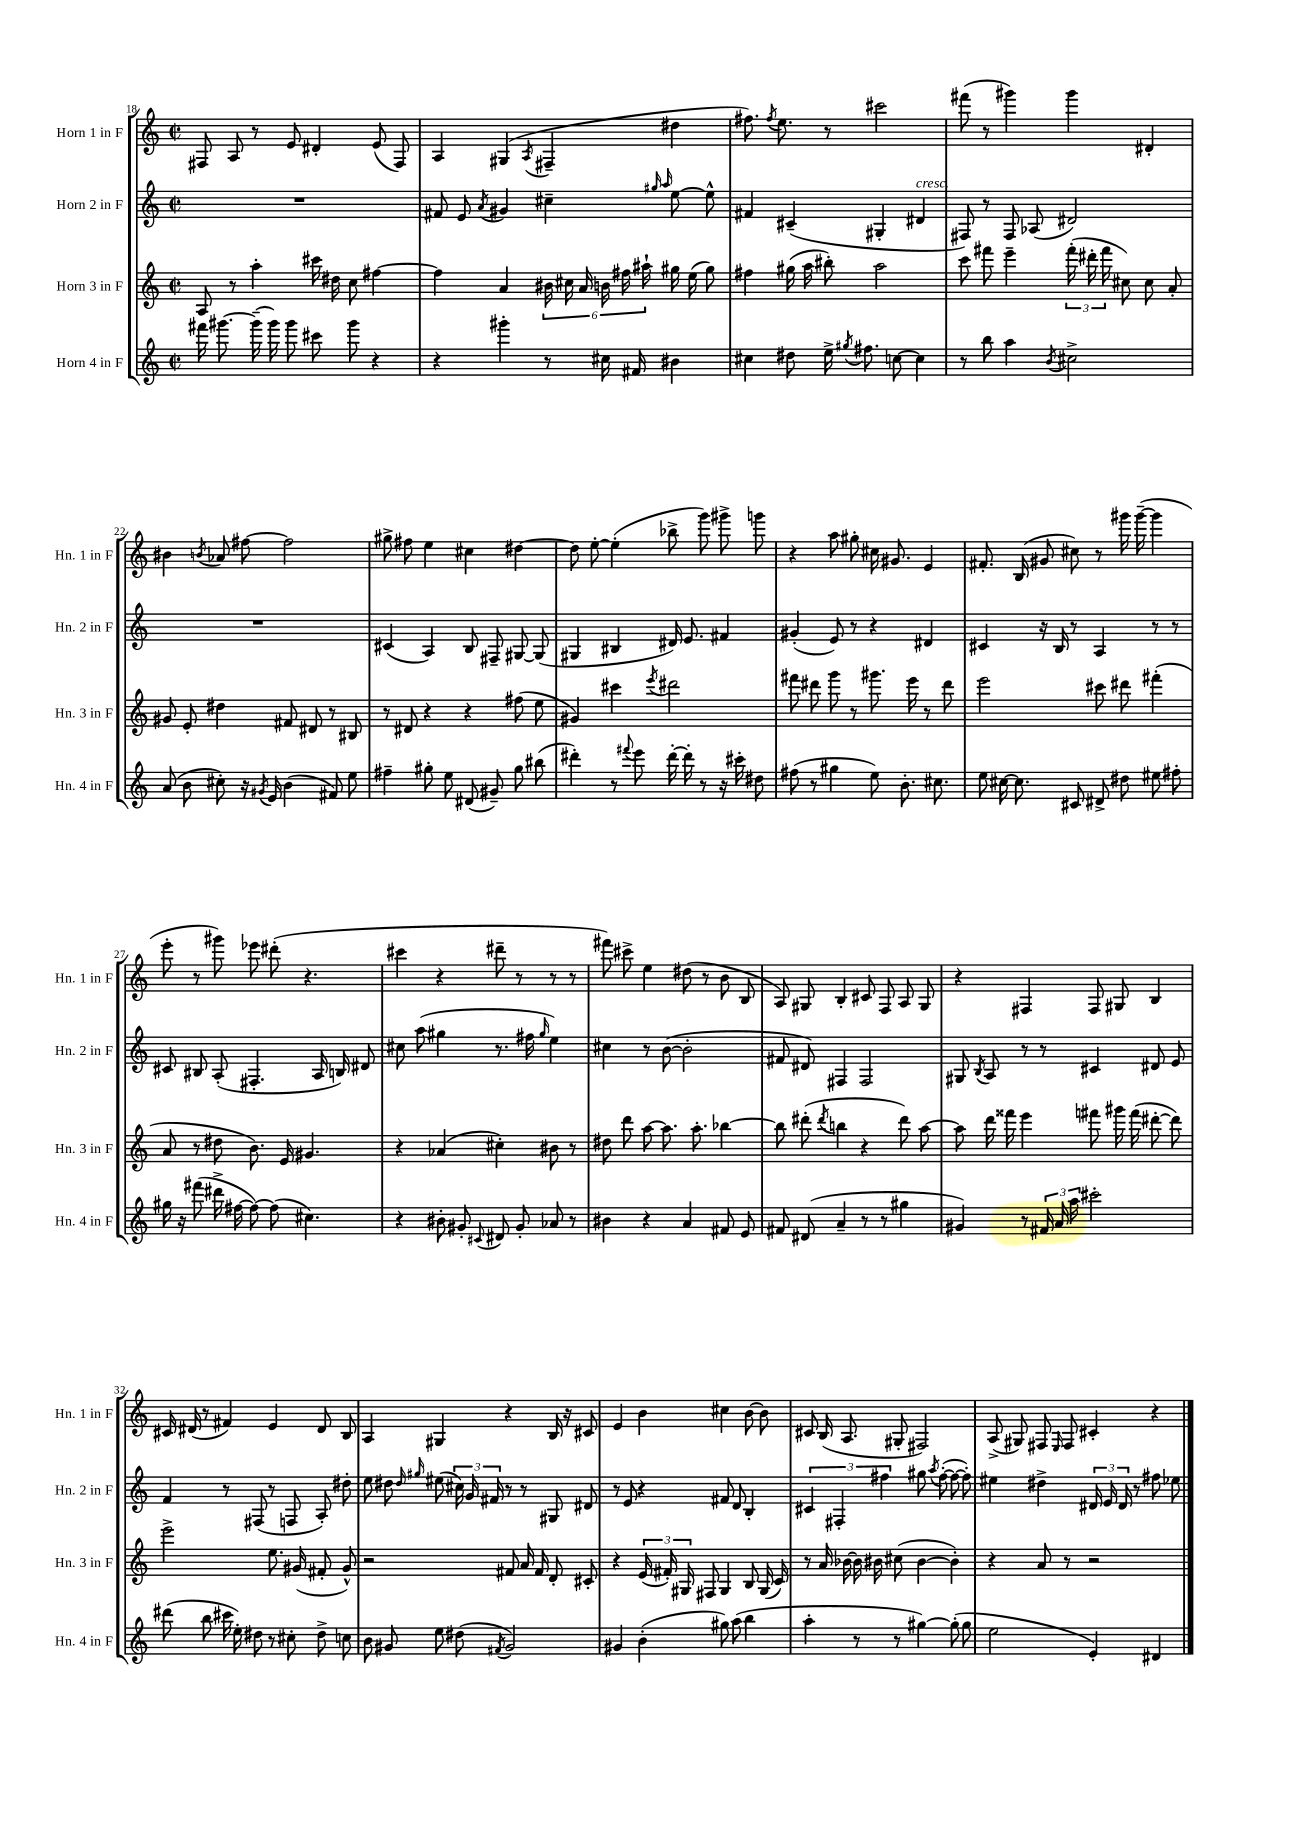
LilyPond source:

<<
\new StaffGroup <<
\new Staff = "s0" \with { instrumentName = "Horn 1 in F" shortInstrumentName = "Hn. 1 in F" } {
    \clef treble \key c \major \defaultTimeSignature \time 2/2
    \autoBeamOff fis8 a8 r8 e'8 dis'4-. e'8( fis8) |
    a4 gis4( \acciaccatura { a8 } fis4-- dis''4 |
    fis''8.) \acciaccatura { fis''8 } e''8. r8 cis'''2 |
    fis'''8( r8 gis'''4) gis'''4 dis'4-. |
    bis'4 \acciaccatura { b'8 } aes'8 fis''8~ fis''2 |
    gis''8-> fis''8 e''4 cis''4 dis''4~ |
    dis''8 e''8~-. e''4-.( bes''8-> g'''8) gis'''8-> g'''8 |
    r4 a''8 gis''8-. cis''16 gis'8. e'4 |
    fis'8.-. b16( gis'8 cis''8) r8 gis'''16 gis'''16~--( gis'''4 |
    e'''8-. r8 gis'''8) ees'''8 dis'''8-.( r4. |
    cis'''4 r4 dis'''8-- r8 r8 r8 |
    fis'''8) cis'''8-> e''4 dis''8( r8 b'8 b8 |
    a8) gis8 b4-. cis'8 f8 a8 gis8 |
    r4 fis4 fis8 gis8 b4 |
    cis'16 dis'16( r8 fis'4) e'4 dis'8 b8 |
    a4 gis4 r4 b16 r16 cis'8 |
    e'4 b'4 cis''4 b'8~ b'8 |
    cis'8 b16( a8. gis8-. fis2) |
    a8->( gis8) fis8 \grace { e16 } fis8 cis'4-. r4 \bar "|." |
}
\new Staff = "s1" \with { instrumentName = "Horn 2 in F" shortInstrumentName = "Hn. 2 in F" } {
    \clef treble \key c \major \defaultTimeSignature \time 2/2
    \autoBeamOff R1 |
    fis'8 e'8 \acciaccatura { a'8 } gis'4 cis''4-- \grace { gis''16 a''16 } e''8~ e''8-^ |
    fis'4 cis'4--( gis4-. dis'4^\markup { \italic "cresc." } |
    fis8) r8 fis8 aes8( dis'2) |
    R1 |
    cis'4( a4) b8 fis8-- gis8~ gis8( |
    gis4 bis4 dis'16) e'8. fis'4 |
    gis'4-.( e'8) r8 r4 dis'4 |
    cis'4 r16 b16 r8 a4 r8 r8 |
    cis'8 bis8 a8-.( fis4.-. a16 b16) dis'8 |
    cis''8 a''8( gis''4 r8. fis''16 \grace { gis''16 } e''4) |
    cis''4 r8 b'8~( b'2-. |
    fis'8 dis'8) fis4 fis2 |
    gis8 \acciaccatura { b8 } a8 r8 r8 cis'4 dis'8 e'8 |
    f'4 r8 fis8( r8 f8 a8-.) dis''8-. |
    e''8 dis''8 \grace { dis''16 gis''16 } eis''8( \tuplet 3/2 { cis''16) g'16 fis'16 } r8 r8 gis8 dis'8 |
    r8 e'8 r4 fis'8 d'8 b4-. |
    \tuplet 3/2 { cis'4 fis4-. fis''4 } gis''8 \acciaccatura { a''8 } fis''8~-.( fis''8~ fis''8-.) |
    eis''4 dis''4-> \tuplet 3/2 { dis'16 e'16 dis'16 } r8 fis''8 ees''8 \bar "|." |
}
\new Staff = "s2" \with { instrumentName = "Horn 3 in F" shortInstrumentName = "Hn. 3 in F" } {
    \clef treble \key c \major \defaultTimeSignature \time 2/2
    \autoBeamOff a8 r8 a''4-. cis'''16 dis''16 c''8 fis''4~ |
    fis''4 a'4 \tuplet 6/4 { bis'16 cis''16 a'16 b'16 fis''16 ais''16-! } gis''16 e''16( gis''8) |
    fis''4 gis''16( a''16 bis''8-.) a''2 |
    c'''8 fis'''8 e'''4-- \tuplet 3/2 { fis'''16-.( dis'''16-. fis'''16 } cis''8) cis''8 a'8-. |
    gis'8 e'8-. dis''4 fis'8 dis'8 r8 bis8 |
    r8 dis'8 r4 r4 fis''8( e''8 |
    gis'4) cis'''4 \acciaccatura { e'''8 } dis'''2 |
    fis'''8 dis'''8 g'''8 r8 gis'''8. e'''16 r8 dis'''8 |
    e'''2 cis'''8 dis'''8 fis'''4-.( |
    a'8 r8 dis''8 b'8.) e'16 gis'4. |
    r4 aes'4( cis''4-.) bis'8 r8 |
    dis''8 d'''8 a''8~ a''8. a''8.-. bes''4~ |
    bes''8 dis'''8-.( \acciaccatura { dis'''8 } b''4 r4 dis'''8) a''8~ |
    a''8 d'''16 fisis'''16 e'''4 fis'''8 gis'''16 fis'''16( dis'''8~-. dis'''8) |
    e'''2-> e''8. gis'16( fis'8-. gis'8-^) |
    r2 fis'8 a'16 fis'16 d'8-. cis'8-. |
    r4 \tuplet 3/2 { e'16( fis'16-.) gis16 } fis8 gis4 b8 gis16( c'16) |
    r8 a'16 bes'16~ bes'16 bis'16 cis''8( bis'4~ bis'4-.) |
    r4 a'8 r8 r2 \bar "|." |
}
\new Staff = "s3" \with { instrumentName = "Horn 4 in F" shortInstrumentName = "Hn. 4 in F" } {
    \clef treble \key c \major \defaultTimeSignature \time 2/2
    \autoBeamOff fis'''16 gis'''8.~ gis'''16--( gis'''16) gis'''8 cis'''8 gis'''8 r4 |
    r4 gis'''4-. r8 cis''16 fis'16 bis'4 |
    cis''4 dis''8 e''16-> \acciaccatura { gis''8 } fis''8. c''8~ c''4 |
    r8 b''8 a''4 \acciaccatura { b'8 } cis''2-> |
    a'8( b'8 cis''8-.) r16 \acciaccatura { gis'8 } e'16 b'4( fis'8) e''8 |
    fis''4-- gis''8-. e''8 dis'8( gis'8--) gis''8 bis''8( |
    dis'''4-.) r8 \appoggiatura { fis'''8 } e'''8 dis'''16~-. dis'''16-. r8 r16 cis'''16-. dis''8 |
    fis''8( r8 gis''4 e''8) b'8.-. cis''8. |
    e''8 cis''16~ cis''8. cis'8 dis'8-> dis''8 eis''8 fis''8-. |
    gis''16 r16 fis'''8( dis'''16-> fis''16~ fis''8~) fis''8( cis''4.) |
    r4 bis'8-. gis'8-. \appoggiatura { cis'8 } dis'8 gis'8-. aes'8 r8 |
    bis'4 r4 a'4 fis'8 e'8 |
    fis'8 dis'8( a'4-- r8 r8 gis''4 |
    gis'4) r8 \tuplet 3/2 { fis'16 a'16 a''16 } cis'''2-. |
    dis'''8( b''8 cis'''16 e''16-.) dis''8 r8 cis''8-. dis''8-> c''8 |
    b'8 gis'8 e''8 dis''8( \acciaccatura { fis'8 } gis'2) |
    gis'4 b'4-.( gis''8) a''8( b''4 |
    a''4-. r8 r8 gis''4~) gis''8-.( gis''8 |
    e''2 e'4-.) dis'4 \bar "|." |
}
>>
>>
\layout { \context { \Score currentBarNumber = #18 } }
